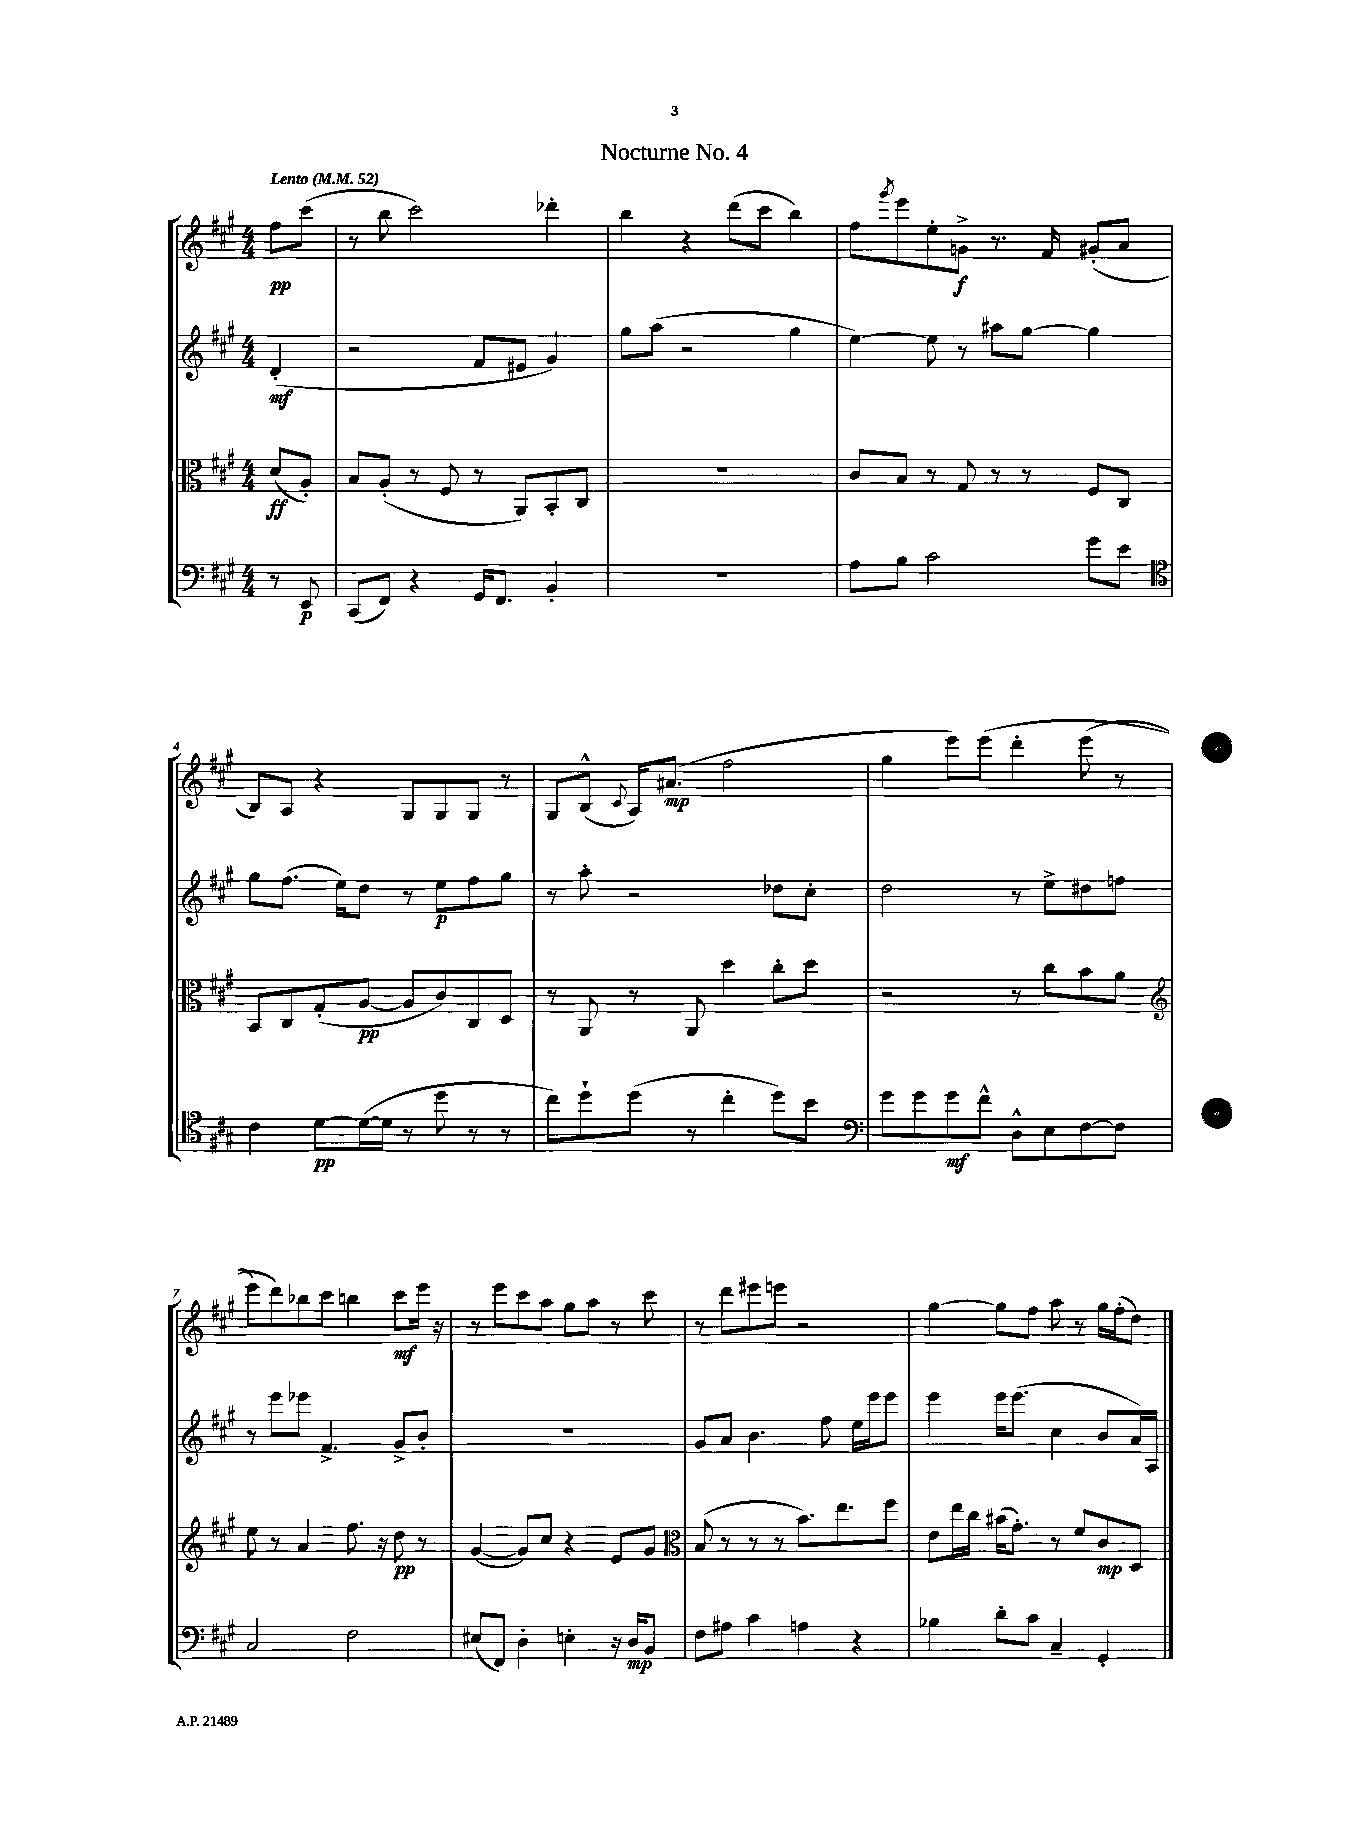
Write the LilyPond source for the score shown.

\header { title = "Nocturne No. 4" }
<<
\new StaffGroup <<
\new Staff = "s0" {
    \clef treble \key a \major \numericTimeSignature \time 4/4 \partial 4 \tempo "Lento" 4 = 52
    fis''8\pp cis'''8( |
    r8 b''8 cis'''2) des'''4-. |
    b''4 r4 d'''8( cis'''8 b''4) |
    fis''8 \acciaccatura { gis'''8 } e'''8 e''8-. g'8->\f r8. fis'16 gis'8-.( a'8 |
    b8) a8 r4 gis8 gis8 gis8 r8 |
    gis8 b8-^( \appoggiatura { cis'8 } a16) ais'8.\mp( fis''2 |
    gis''4 e'''8) e'''8\( d'''4-. e'''8( r8 |
    e'''8) d'''8\) bes''8 cis'''8 b''4 cis'''8\mf e'''16 r16 |
    r8 e'''8 cis'''8 a''8 gis''8 a''8 r8 cis'''8 |
    r8 d'''8 eis'''8 e'''8 r2 |
    gis''4~ gis''8 fis''8 a''8 r8 gis''16 fis''16-.( d''8) \bar "|." |
}
\new Staff = "s1" {
    \clef treble \key a \major \numericTimeSignature \time 4/4 \partial 4
    d'4-.\mf( |
    r2 fis'8 eis'8 gis'4) |
    gis''8 a''8( r2 gis''4 |
    e''4~) e''8 r8 ais''8 gis''8~ gis''4 |
    gis''8 fis''8.( e''16) d''8 r8 e''8\p fis''8 gis''8 |
    r8 a''8-. r2 des''8 cis''8-. |
    d''2 r8 e''8-> dis''8 f''8 |
    r8 e'''8 ees'''8 fis'4.-> gis'8-> b'8-. |
    R1 |
    gis'8 a'8 b'4. fis''8 e''16 e'''16 e'''8 |
    e'''4 e'''16 e'''8.( cis''4 b'8 a'16) a16 \bar "|." |
}
\new Staff = "s2" {
    \clef alto \key a \major \numericTimeSignature \time 4/4 \partial 4
    d'8\ff( a8-.) |
    b8 a8-.( r8 fis8 r8 a,8) b,8-. cis8 |
    r1 |
    cis'8 b8 r8 gis8 r8 r8 fis8 cis8 |
    b,8 cis8 gis8-.( a8~\pp a8 cis'8) cis8 d8 |
    r8 a,8 r8 a,8 d''4 cis''8-. d''8 |
    r2 r8 cis''8 b'8 a'8 |
    \clef treble e''8 r8 a'4 fis''8. r16 d''8\pp r8 |
    gis'4~( gis'8) cis''8 r4 e'8 gis'8 |
    \clef alto b8( r8 r8 r8 b'8.) e''8. fis''8 |
    e'8 e''16 cis''16 bis'16( gis'8.-.) r8 fis'8 cis'8\mp d8 \bar "|." |
}
\new Staff = "s3" {
    \clef bass \key a \major \numericTimeSignature \time 4/4 \partial 4
    r8 e,8\p |
    cis,8( fis,8) r4 gis,16 fis,8. b,4-. |
    r1 |
    a8 b8 cis'2 gis'8 e'8 |
    \clef tenor cis'4 d'8~\pp d'16~( d'16 r8 d''8 r8 r8 |
    cis''8) d''8-! d''8( r8 cis''4-. d''8) b'8 |
    \clef bass gis'8 gis'8 gis'8\mf fis'8-^ d8-^ e8 fis8~ fis8 |
    cis2 fis2 |
    eis8( fis,8) d4-. e4-. r16 d16\mp b,8 |
    fis8 ais8 cis'4 a4 r4 |
    bes4 d'8-. cis'8 cis4-- gis,4-. \bar "|." |
}
>>
>>
